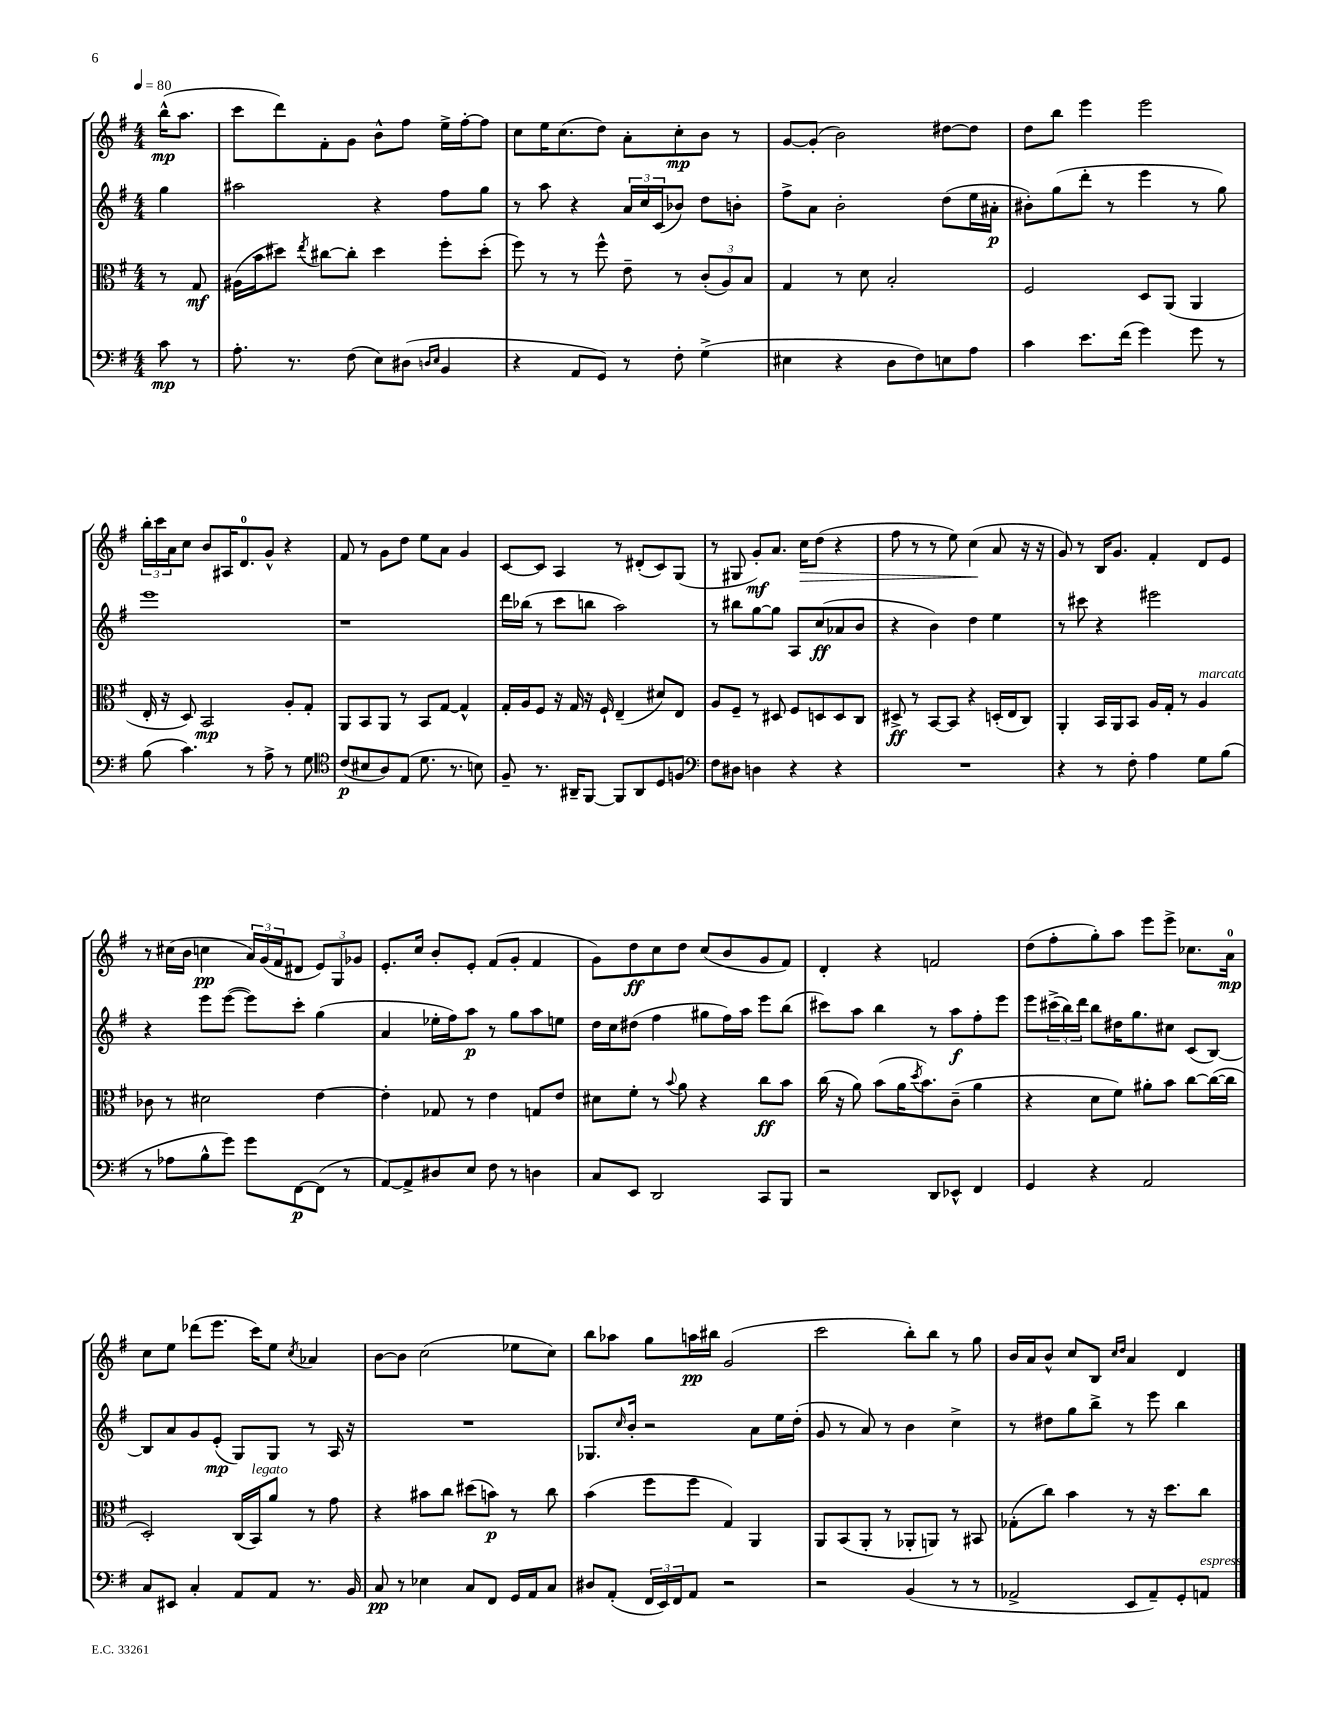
<<
\new StaffGroup <<
\new Staff = "s0" {
    \clef treble \key g \major \numericTimeSignature \time 4/4 \partial 4 \tempo 4 = 80
    b''16-^\mp( a''8. |
    c'''8 d'''8) fis'8-. g'8 b'8-^ fis''8 e''16-> fis''16~-. fis''8 |
    c''8 e''16 c''8.( d''8) a'8-. c''8-.\mp b'8 r8 |
    g'8~ g'8-.( b'2) dis''8~ dis''8 |
    d''8 b''8 e'''4 e'''2 |
    \tuplet 3/2 { b''16-. c'''16 a'16 } c''8 b'8 ais16 d'8.-0 g'8-^ r4 |
    fis'8 r8 g'8 d''8 e''8 a'8 g'4 |
    c'8~ c'8 a4 r8 dis'8-.( c'8) g8( |
    r8 gis8 g'8-.\mf) a'8. c''16\> d''8( r4 |
    fis''8 r8 r8 e''8) c''4\!( a'8 r16 r16 |
    g'8) r8 b16 g'8. fis'4-. d'8 e'8 |
    r8 cis''16( b'16 c''4\pp \tuplet 3/2 { a'16) g'16( fis'16 } dis'8 \tuplet 3/2 { e'8) g8 ges'8 } |
    e'8.-. c''16 b'8-. e'8-. fis'8( g'8-. fis'4 |
    g'8) d''8\ff c''8 d''8 c''8( b'8 g'8 fis'8) |
    d'4-. r4 f'2 |
    d''8( fis''8-. g''8-.) a''8 e'''8 e'''8-> ces''8. a'16-0\mp |
    c''8 e''8 des'''8( e'''8. c'''16) e''8 \acciaccatura { c''8 } aes'4 |
    b'8~ b'8 c''2( ees''8 c''8) |
    b''8 aes''8 g''8 a''16\pp bis''16 g'2( |
    c'''2 b''8-.) b''8 r8 g''8 |
    b'16 a'16 b'8-^ c''8 b8 \grace { c''16 d''16 } a'4 d'4 \bar "|." |
}
\new Staff = "s1" {
    \clef treble \key g \major \numericTimeSignature \time 4/4 \partial 4
    g''4 |
    ais''2 r4 fis''8 g''8 |
    r8 a''8 r4 \tuplet 3/2 { a'16 c''16 c'16( } bes'8) d''8 b'8-. |
    fis''8-> a'8 b'2-. d''8( e''16 ais'16-.\p |
    bis'8-.) g''8( d'''8-. r8 e'''4 r8 g''8) |
    e'''1 |
    r1 |
    d'''16 bes''16( r8 c'''8 b''8 a''2) |
    r8 bis''8 g''8~ g''8 a8 c''8\ff( aes'8 b'8 |
    r4 b'4) d''4 e''4 |
    r8 cis'''8 r4 eis'''2 |
    r4 e'''8 e'''8~( e'''8) c'''8-. g''4( |
    a'4 ees''16-. fis''16) a''8\p r8 g''8 a''8 e''8 |
    d''16 c''16 dis''8( fis''4 gis''8 fis''16) a''16 e'''8 b''8( |
    cis'''8) a''8 b''4 r8 a''8\f fis''8-. e'''8 |
    e'''8 \tuplet 3/2 { cis'''16->( b''16) d'''16 } b''8 dis''16 g''8. cis''8 c'8( b8~) |
    b8 a'8 g'8 e'8-.\mp( g8) g8 r8 a16 r16 |
    R1 |
    ges8. \grace { c''16 } b'16-. r2 a'8 e''16 d''16-.( |
    g'8 r8 a'8) r8 b'4 c''4-> |
    r8 dis''8 g''8 b''8-> r8 e'''8 b''4 \bar "|." |
}
\new Staff = "s2" {
    \clef alto \key g \major \numericTimeSignature \time 4/4 \partial 4
    r8 g8\mf |
    ais16( b'16 dis''8) \acciaccatura { e''8 } cis''8~ cis''8-. dis''4 fis''8-. dis''8-.( |
    fis''8) r8 r8 fis''8-^ e'8-- r8 \tuplet 3/2 { c'8-.( a8) b8 } |
    g4 r8 d'8 b2-. |
    fis2 d8 a,8( a,4 |
    e16-. r16 d8) b,2\mp a8-. g8-. |
    a,8 b,8 a,8 r8 b,8 g8~ g4-^ |
    g16-. a16 fis8 r16 g16 r16 fis16-! e4--( dis'8) e8 |
    a8 fis8-- r8 dis8 fis8 d8 d8 c8 |
    dis8->\ff r8 b,8~ b,8 r4 d16-.( e16 c8) |
    a,4-. b,16 a,16 b,8 a16 g16-. r8 a4^\markup { \italic "marcato" } |
    ces'8 r8 dis'2 e'4~ |
    e'4-. ges8 r8 e'4 g8 e'8 |
    dis'8 fis'8-. r8 \appoggiatura { b'8 } a'8 r4 c''8\ff b'8 |
    c''16( r16 a'8) b'8( a'16 \acciaccatura { d''8 } b'8.) c'8--( a'4 |
    r4 d'8 fis'8) ais'8-. b'8 c''8~ c''16~( c''16 |
    d2-.) c16( b,16^\markup { \italic "legato" }) a'8 r8 g'8 |
    r4 bis'8 c''8 dis''8( b'8\p) r8 c''8 |
    b'4( fis''8 fis''8 g4) a,4 |
    a,8 b,8( a,8-. r8 aes,8-. a,8) r8 bis,8 |
    ges8-.( c''8) b'4 r8 r16 d''8. c''8 \bar "|." |
}
\new Staff = "s3" {
    \clef bass \key g \major \numericTimeSignature \time 4/4 \partial 4
    c'8\mp r8 |
    a8.-. r8. fis8( e8) dis8( \grace { d16 e16 } b,4 |
    r4 a,8 g,8) r8 fis8-. g4->( |
    eis4 r4 d8 fis8) e8 a8 |
    c'4 e'8. fis'16( g'4) g'8 r8 |
    b8( c'4.) r8 a8-> r8 g8 |
    \clef tenor c'8\p( bis8 a8) e8( d'8. r8. b8) |
    fis8-- r8. ais,16-- fis,8~ fis,8 ais,8 d8 f8 |
    \clef bass fis8 dis8 d4 r4 r4 |
    R1 |
    r4 r8 fis8-. a4 g8 b8( |
    r8 aes8 b8-^ g'8) g'8 fis,8~\p fis,8( r8 |
    a,8~) a,8-> dis8 e8 fis8 r8 d4 |
    c8 e,8 d,2 c,8 b,,8 |
    r2 d,8 ees,8-^ fis,4 |
    g,4 r4 a,2 |
    c8 eis,8 c4-. a,8 a,8 r8. b,16 |
    c8\pp r8 ees4 c8 fis,8 g,16 a,16 c8 |
    dis8 a,8-.( \tuplet 3/2 { fis,16 e,16) fis,16 } a,8 r2 |
    r2 b,4( r8 r8 |
    aes,2-> e,8 aes,8--) g,8-. a,8^\markup { \italic "espress." } \bar "|." |
}
>>
>>
\layout { \context { \Score \remove "Bar_number_engraver" } }
